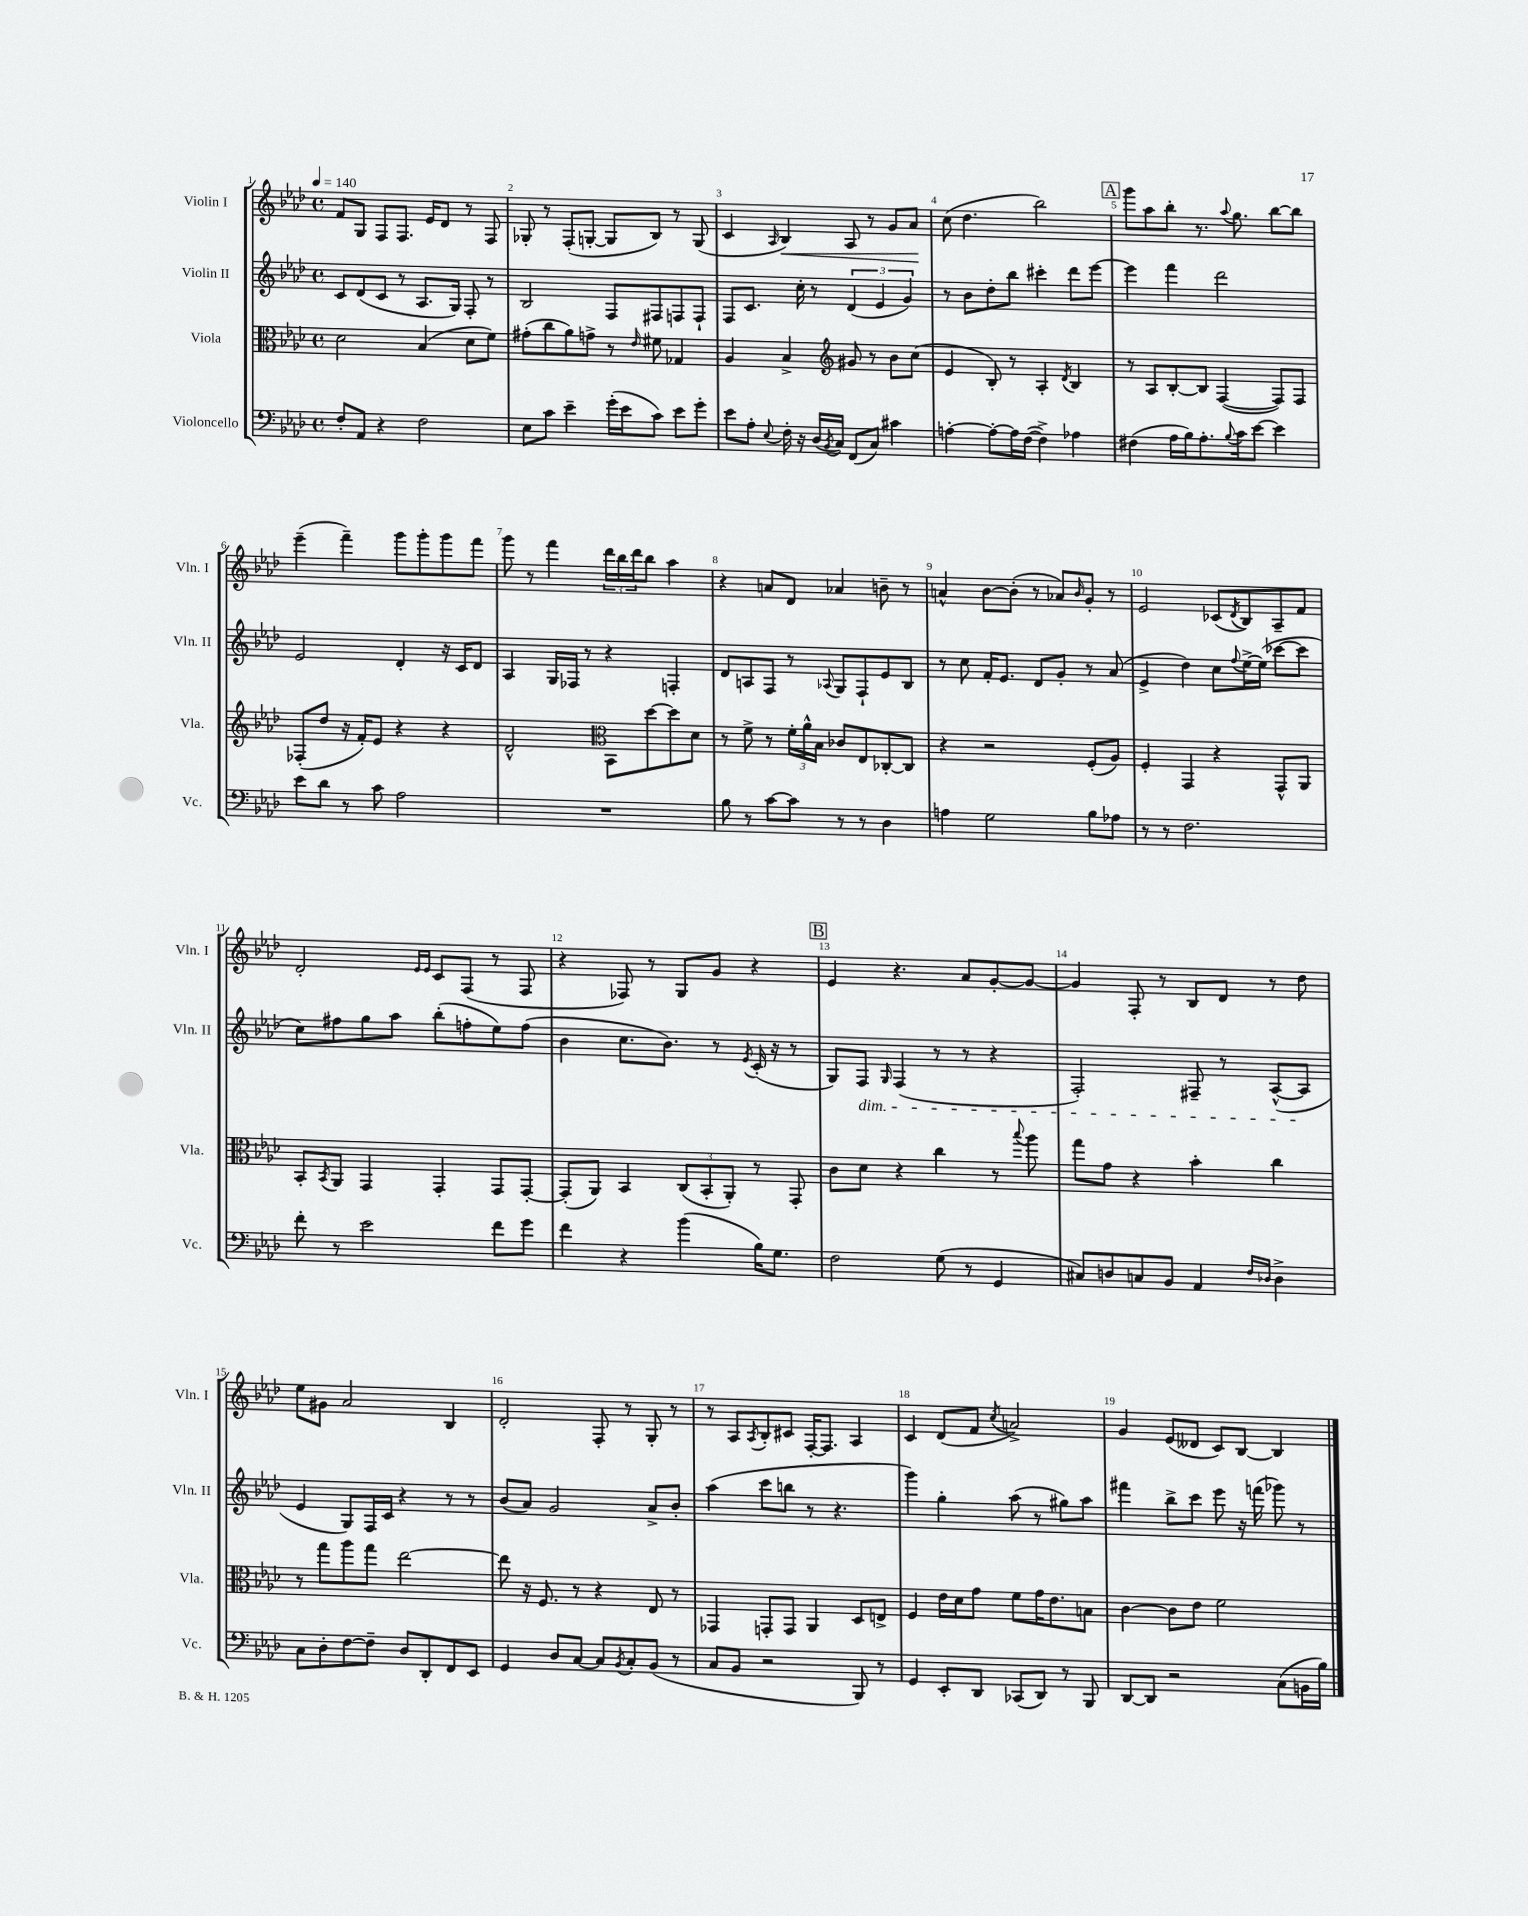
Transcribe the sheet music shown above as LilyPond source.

<<
\new StaffGroup <<
\new Staff = "s0" \with { instrumentName = "Violin I" shortInstrumentName = "Vln. I" } {
    \clef treble \key aes \major \defaultTimeSignature \time 4/4 \tempo 4 = 140
    f'8 g8 f8 f8. ees'16 des'8 r8 f8 |
    ges8-. r8 f8-.( g8~-. g8 bes8) r8 g8( |
    c'4 \grace { aes16 } bes4\<) aes8 r8 g'8 aes'8\! |
    c''8( des''4. bes''2) |
    \mark \markup { \box "A" } g'''8 aes''8 bes''8-. r8. \appoggiatura { aes''8 } g''8. bes''8~ bes''8 |
    ees'''4--( f'''4--) g'''8 g'''8-. g'''8 f'''8 |
    g'''8 r8 f'''4 \tuplet 3/2 { des'''16 bes''16 des'''16 } bes''8 aes''4 |
    r4 a'8 des'8 aes'4 b'8-- r8 |
    a'4-^ bes'8~ bes'8-.( r8 aes'8) \grace { bes'16 } g'8-. r8 |
    ees'2 ces'8( \acciaccatura { des'8 } bes8) aes8-- f'8 |
    des'2-. \grace { ees'16 ees'16 } c'8 f8( r8 f8 |
    r4 fes8) r8 g8 g'8 r4 |
    \mark \markup { \box "B" } ees'4 r4. aes'8 g'8~-. g'8~ |
    g'4 f8-. r8 bes8 des'8 r8 des''8 |
    ees''8 gis'8 aes'2 bes4 |
    des'2-. f8-. r8 g8-. r8 |
    r8 aes8 \acciaccatura { aes8 } bes8-. cis'8 f16~-. f8. aes4 |
    c'4 des'8( f'8 \acciaccatura { c''8 } a'2->) |
    g'4 ees'8( deses'8 c'8) bes8~ bes4 \bar "|." |
}
\new Staff = "s1" \with { instrumentName = "Violin II" shortInstrumentName = "Vln. II" } {
    \clef treble \key aes \major \defaultTimeSignature \time 4/4
    c'8 des'8( c'8 r8 aes8. g16) f8-. r8 |
    bes2 f8 fis8 f8 f8-! |
    f8 c'8. c''16-. r8 \tuplet 3/2 { des'4( ees'4 g'4) } |
    r8 bes'8 des''8-. bes''8 cis'''4-. des'''8 ees'''8~ |
    \mark \markup { \box "A" } ees'''4 f'''4 des'''2 |
    ees'2 des'4-. r16 c'16 des'8 |
    aes4 g16 fes16 r8 r4 f4-. |
    des'8 a8 f8 r8 \appoggiatura { aes8 } g8 f8-! ees'8 bes8 |
    r8 c''8 f'16-. ees'8. des'8 g'8-. r8 aes'8( |
    ees'4-> des''4) c''8 \appoggiatura { f''8 } ees''16~-> ees''16( ces'''8~ ces'''8 |
    c''8) fis''8 g''8 aes''8 bes''8-.( f''8-. ees''8) f''8( |
    bes'4 c''8. bes'8.) r8 \acciaccatura { ees'8 } c'16-.( r16 r8 |
    \mark \markup { \box "B" } g8) f8\dim \grace { g16 } f4( r8 r8 r4 |
    f2-.) fis8-- r8 aes8~-^( aes8\! |
    ees'4 g8) f16 c'16 r4 r8 r8 |
    bes'8( aes'8) g'2 aes'8-> bes'8-. |
    aes''4( c'''8 b''8 r8 r4. |
    g'''4) g''4-. aes''8( r8 gis''8) aes''8 |
    fis'''4 bes''8-> c'''8 ees'''8 r16 f'''16( ges'''8) r8 \bar "|." |
}
\new Staff = "s2" \with { instrumentName = "Viola" shortInstrumentName = "Vla." } {
    \clef alto \key aes \major \defaultTimeSignature \time 4/4
    des'2 bes4( des'8 f'8) |
    gis'8-.( c''8 aes'8) g'8-> r8 \grace { ees'16 } fis'8 ges4 |
    aes4 bes4-> \clef treble gis'8 r8 bes'8 c''8( |
    ees'4 bes8-.) r8 aes4-. \acciaccatura { des'8 } bes4 |
    \mark \markup { \box "A" } r8 aes8 bes8~-. bes8 f4~( f8) f8 |
    fes8-.( des''8 r16 f'16-.) ees'8 r4 r4 |
    des'2-^ \clef alto bes,8 des''8~ des''8 des'8 |
    r8 f'8-> r8 \tuplet 3/2 { f'16-. aes'16-^ bes16 } ces'8 ees8 ces8~-. ces8 |
    r4 r2 f8-.( aes8) |
    f4-. g,4 r4 g,8-^ aes,8 |
    bes,8-. \acciaccatura { bes,8 } aes,8 g,4 g,4-. g,8 g,8~-. |
    g,8-.( aes,8) bes,4 \tuplet 3/2 { c8( bes,8-. aes,8-.) } r8 g,8-. |
    \mark \markup { \box "B" } c'8 des'8 r4 c''4 r8 \appoggiatura { bes''8 } aes''8 |
    g''8 g'8 r4 bes'4-. c''4 |
    r8 g''8 aes''8 g''8 ees''2~ |
    ees''8 r16 f8. r8 r4 ees8 r8 |
    ges,4 g,8-. g,8 aes,4 des8 e8-> |
    f4 ees'16 des'16 g'8 f'8 g'16 ees'8. b8 |
    c'4~ c'8 ees'8 f'2 \bar "|." |
}
\new Staff = "s3" \with { instrumentName = "Violoncello" shortInstrumentName = "Vc." } {
    \clef bass \key aes \major \defaultTimeSignature \time 4/4
    f8-. aes,8 r4 f2 |
    ees8 c'8 ees'4-- g'16-.( ees'16 c'8) ees'8 g'8-. |
    ees'8 aes8-. \appoggiatura { ees8 } f16-. r16 des16( \acciaccatura { bes,8 } c16) f,8( c8) cis'4 |
    a4~-. a8~-. a16 f16~( f4->) aes4 |
    \mark \markup { \box "A" } fis4( aes16 bes16) aes8.-. \appoggiatura { bes8 } c'16 ees'8~ ees'4 |
    ees'8 des'8 r8 c'8 aes2 |
    R1 |
    bes8 r8 c'8~ c'8 r8 r8 des4 |
    a4 g2 bes8 aes8 |
    r8 r8 f2. |
    f'8-. r8 ees'2 f'8 g'8 |
    f'4 r4 bes'4( bes16) g8. |
    \mark \markup { \box "B" } f2 g8( r8 g,4 |
    cis8) d8 c8 bes,8 aes,4 \grace { f16 des16 } des4-> |
    c8 des8-. f8~ f8-- des8 des,8-. f,8 ees,8 |
    g,4 des8 c8~ c8 \acciaccatura { bes,8 } c8-. bes,8( r8 |
    c8 bes,8 r2 bes,,8) r8 |
    g,4 ees,8-. des,8 ces,8( des,8) r8 bes,,8 |
    des,8~ des,8 r2 c8( b,16 bes16) \bar "|." |
}
>>
>>
\layout { \context { \Score \override BarNumber.break-visibility = ##(#f #t #t) barNumberVisibility = #all-bar-numbers-visible } }
